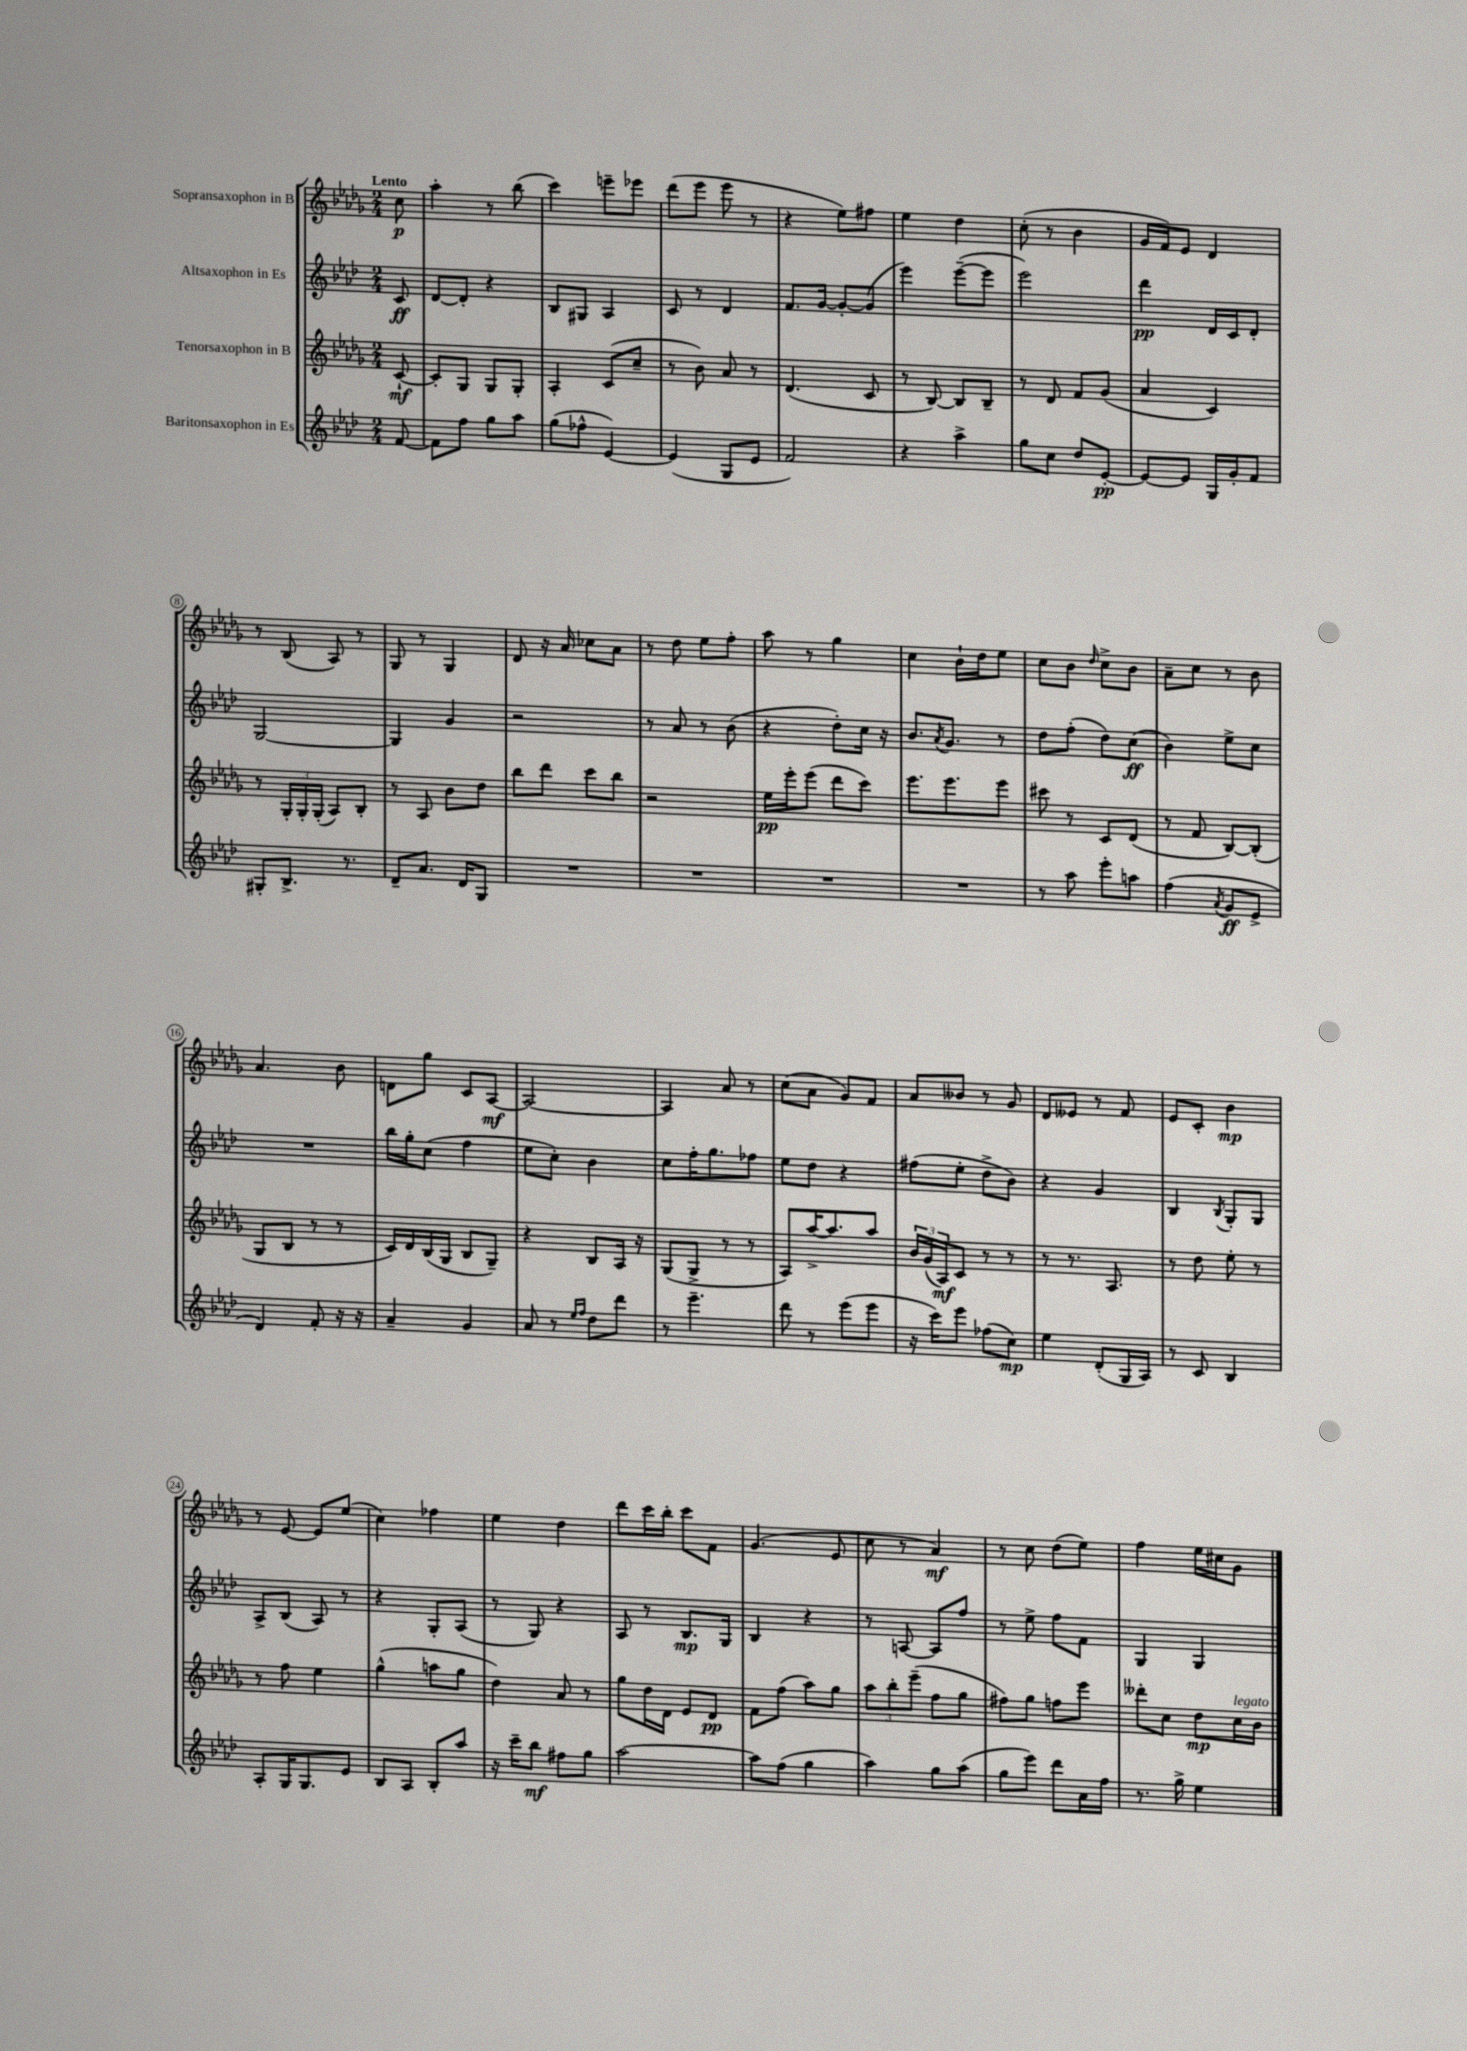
<<
\new StaffGroup <<
\new Staff = "s0" \with { instrumentName = "Sopransaxophon in B" } {
    \clef treble \key des \major \numericTimeSignature \time 2/4 \partial 8 \tempo "Lento"
    c''8\p |
    aes''4-. r8 bes''8( |
    c'''4) e'''8-- ees'''8 |
    des'''8( ees'''8 ees'''8 r8 |
    r4 ees''8) fis''8 |
    ees''4 des''4 |
    c''8-.( r8 bes'4 |
    ges'16 f'16) ees'8 des'4 |
    r8 bes8( aes8) r8 |
    ges8 r8 ges4 |
    des'8 r16 aes'16 ces''8 aes'8 |
    r8 des''8 ees''8 f''8-. |
    aes''8 r8 ges''4 |
    c''4 bes'16-! des''16 ees''8 |
    c''8 bes'8 \grace { des''16 } c''8-> bes'8 |
    aes'8-- c''8 r8 bes'8 |
    aes'4. bes'8 |
    d'8 ges''8 c'8 aes8~\mf |
    aes2~ |
    aes4 aes'8 r8 |
    c''8( aes'8 ges'8) f'8 |
    aes'8 beses'8 r8 ges'8 |
    des'8 eeses'8 r8 f'8 |
    ees'8 c'8-. bes'4\mp |
    r8 ees'8~ ees'8 ees''8( |
    c''4) fes''4 |
    ees''4 des''4 |
    des'''8 c'''16 bes''16-. c'''8 f'8 |
    ges'4.( ees'8 |
    c''8 r8 aes'4\mf) |
    r8 c''8 des''8( ees''8) |
    f''4 ees''16 cis''16 ges'8 \bar "|." |
}
\new Staff = "s1" \with { instrumentName = "Altsaxophon in Es" } {
    \clef treble \key aes \major \numericTimeSignature \time 2/4 \partial 8
    c'8\ff |
    des'8~ des'8-. r4 |
    bes8 gis8 aes4 |
    c'8 r8 des'4 |
    f'8. g'16~ g'8~-. g'8( |
    ees'''4) ees'''8~--( ees'''8 |
    ees'''2) |
    des'''4\pp des'16 c'16 des'8-. |
    g2~ |
    g4 g'4 |
    r2 |
    r8 aes'8 r8 bes'8( |
    r4 des''8-.) c''16 r16 |
    bes'8. \acciaccatura { aes'8 } g'8. r8 |
    des''8 f''8-.( des''8) c''8\ff( |
    bes'4) ees''8-> c''8 |
    R2 |
    bes''16 g''16-. c''8( f''4 |
    ees''8 c''8-.) bes'4 |
    c''8 f''16-. g''8. fes''8 |
    ees''8 des''8 r4 |
    fis''8( ees''8-. des''8-> bes'8) |
    r4 g'4 |
    bes4 \acciaccatura { bes8 } g8-. g8 |
    aes8-> bes8( aes8) r8 |
    r4 g8-. aes8( |
    r8 g8) r4 |
    aes8 r8 bes8.\mp g16 |
    bes4 r4 |
    r8 a8~ a8 f''8 |
    r8 ees''8-> f''8 f'8 |
    g4 g4 \bar "|." |
}
\new Staff = "s2" \with { instrumentName = "Tenorsaxophon in B" } {
    \clef treble \key des \major \numericTimeSignature \time 2/4 \partial 8
    c'8~-!\mf |
    c'8-. ges8 ges8 ges8-. |
    aes4-. c'8( c''8-- |
    r8 bes'8) aes'8 r8 |
    des'4.( c'8 |
    r8 bes8~) bes8 bes8-- |
    r8 des'8 f'8 ges'8( |
    aes'4 c'4) |
    r8 \tuplet 3/2 { ges16-. ges16-. ges16-.( } aes8) bes8-. |
    r8 aes8 bes'8 des''8 |
    bes''8 des'''8 c'''8 bes''8 |
    r2 |
    ees''16\pp ees'''16-. ees'''8( des'''8 c'''8) |
    ees'''8. ees'''8. ees'''8 |
    cis'''8 r8 c'8 des'8( |
    r8 f'8 bes8~) bes8-.( |
    ges8 bes8 r8 r8 |
    c'16) des'16 bes16( ges16 bes8 ges8--) |
    r4 bes8 aes16 r16 |
    ges8( ges8-> r8 r8 |
    aes8) aes''16~-> aes''8. aes''8 |
    \tuplet 3/2 { bes'16 ges'16( aes16\mf) } c'8 r8 r8 |
    r8 r8. aes8. |
    r8 des''8 ees''8-. r8 |
    r8 f''8 ees''4 |
    ges''4-^( a''8 ges''8 |
    des''4) aes'8 r8 |
    ges''8 des''16 des'16 ees'8 des'8\pp |
    f'8 f''8( aes''8) ges''8 |
    \tuplet 3/2 { aes''8 bes''8-. ees'''8--( } f''8 ges''8 |
    fis''8) ges''8 f''8 ees'''8 |
    deses'''8-. c''8 des''8\mp c''16^\markup { \italic "legato" } bes'16 \bar "|." |
}
\new Staff = "s3" \with { instrumentName = "Baritonsaxophon in Es" } {
    \clef treble \key aes \major \numericTimeSignature \time 2/4 \partial 8
    f'8~ |
    f'8 f''8 g''8 aes''8 |
    g''8( fes''8-^ ees'4~) |
    ees'4( g8 ees'8 |
    f'2) |
    r4 aes''4-> |
    g''8 c''8 des''8 ees'8~-.\pp |
    ees'8~ ees'8 g16 g'16-. f'8 |
    gis8-. bes8.-> r8. |
    des'8-- aes'8. des'16 g8 |
    R2 |
    R2 |
    R2 |
    R2 |
    r8 aes''8 ees'''8-. a''8 |
    f''4( \acciaccatura { aes'8 } g'8\ff ees'8-> |
    des'4) f'8-. r16 r16 |
    aes'4-- g'4 |
    aes'8 r8 \grace { ees''16 f''16 } des''8 des'''8 |
    r8 ees'''4.-- |
    des'''8 r8 ees'''8( ees'''8 |
    r16 c'''16) ees'''8 fes''8( c''8\mp) |
    ees''4 des'8-.( g16 aes16) |
    r8 c'8 bes4 |
    aes8-. g16 g8. ees'8 |
    bes8 aes8 bes8-. aes''8 |
    r16 c'''16-- bes''8\mf fis''8 g''8 |
    aes''2~ |
    aes''8 f''8( g''4 |
    aes''4) g''8 aes''8( |
    g''8 ees'''8) des'''8 aes'16 f''16 |
    r8. g''16-> ees''4 \bar "|." |
}
>>
>>
\layout { \context { \Score \override BarNumber.stencil = #(make-stencil-circler 0.1 0.3 ly:text-interface::print) } }
